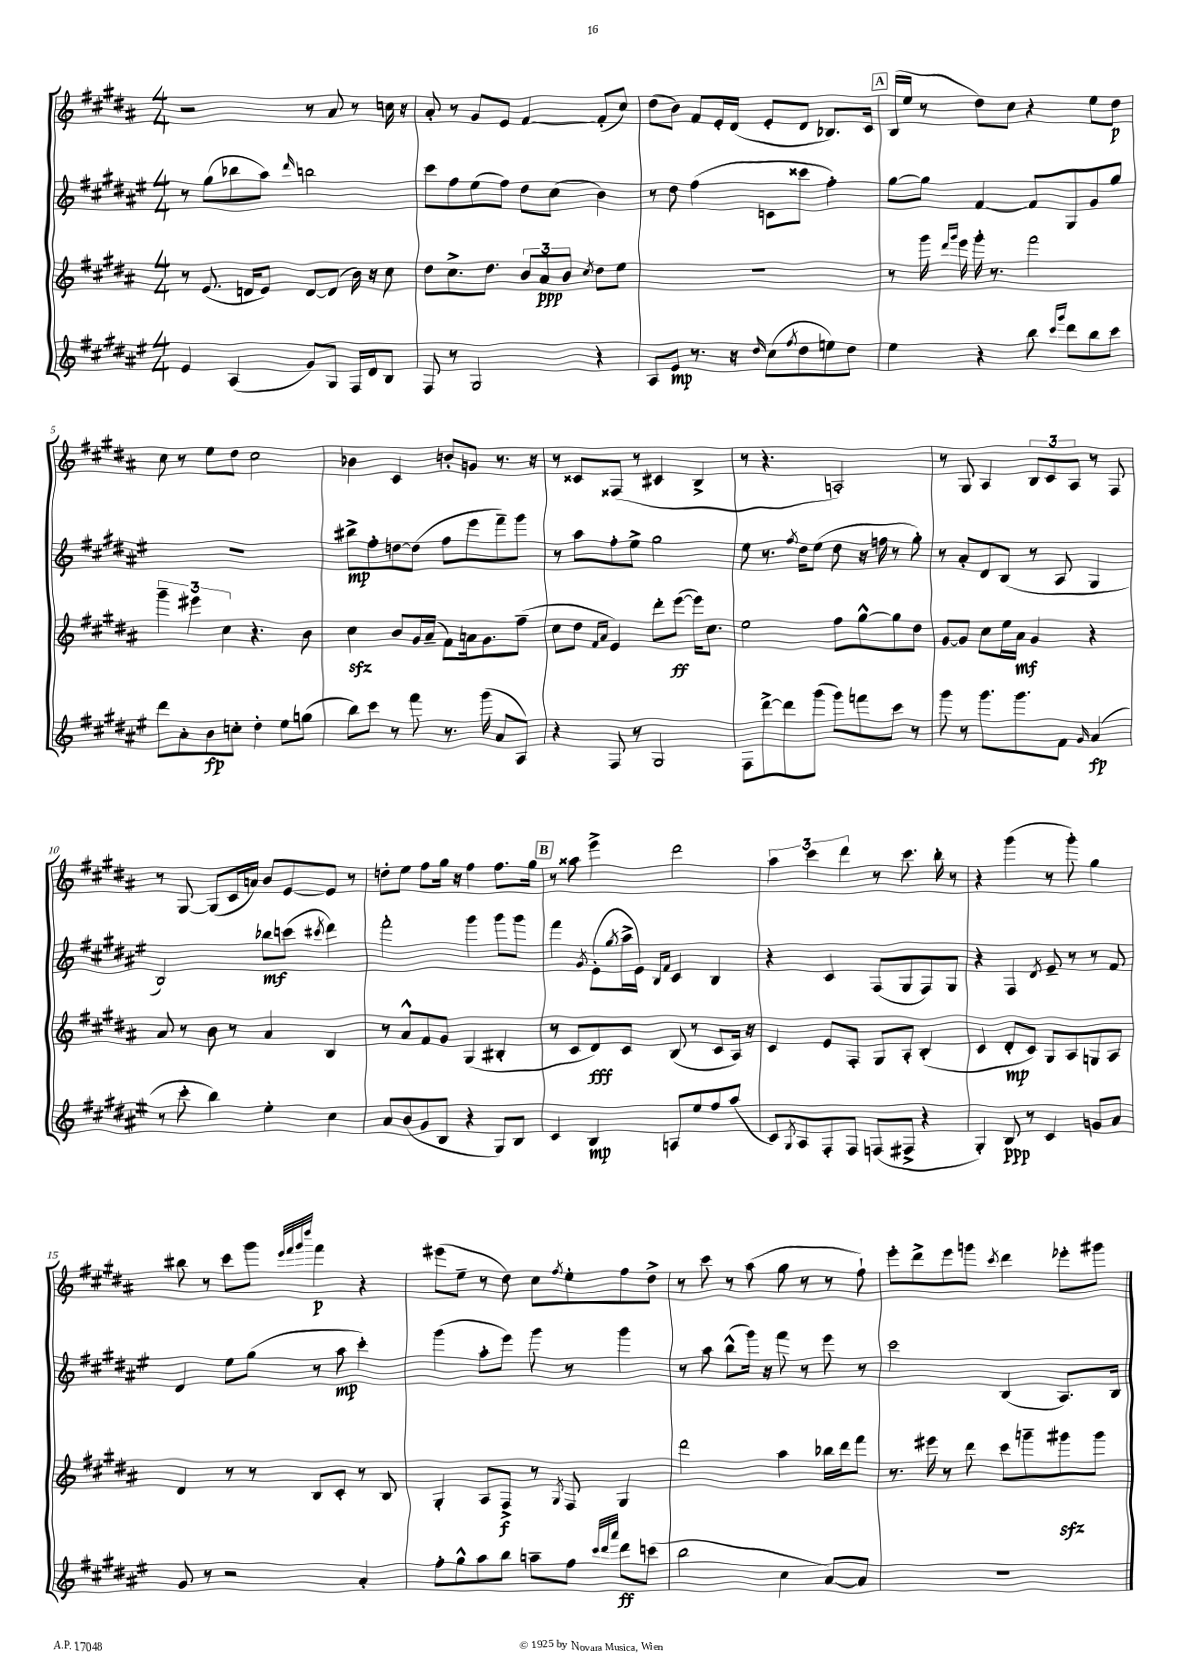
<<
\new StaffGroup <<
\new Staff = "s0" {
    \clef treble \key b \major \numericTimeSignature \time 4/4
    r2 r8 ais'8 r8 c''16 r16 |
    ais'8-. r8 gis'8 e'8 fis'4~ fis'8-.( cis''8) |
    dis''8( b'8) fis'8 e'16-. dis'16( e'8-. dis'8 bes8.) cis'16 |
    \mark \markup { \box "A" } b16( e''16 r8 dis''8) cis''8 r4 e''8 dis''8\p |
    cis''8 r8 e''8 dis''8 cis''2 |
    bes'4 cis'4 b'8-. g'8 r8. r16 |
    r8 cisis'8 fisis8( r8 cis'4 b4-> |
    r8 r4. a2-.) |
    r8 gis8 ais4 \tuplet 3/2 { b8 cis'8 ais8 } r8 fis8 |
    r8 gis8~ gis8( cis'16 a'16) b'8 e'8~ e'8 r8 |
    d''8-. e''8 fis''8 gis''16 r16 fis''4 fis''8. gis''16 |
    \mark \markup { \box "B" } r8 aisis''8 e'''4-> dis'''2 |
    \tuplet 3/2 { ais''4 cis'''4 dis'''4 } r8 cis'''8. b''16-. r8 |
    r4 gis'''4( r8 gis'''8-.) gis''4 |
    bis''8 r8 cis'''8 gis'''8 \grace { e'''32 fis'''32 gis'''32 dis''''32 } fis'''4\p r4 |
    eis'''8( e''8-- r8 dis''8) cis''8 \acciaccatura { fis''8 } e''8-. fis''8 dis''8-> |
    r8 cis'''8 r8 ais''8( gis''8 r8 r8 fis''8-!) |
    e'''8-. dis'''8-> e'''8 g'''8 \acciaccatura { cis'''8 } dis'''4 ees'''8-. gis'''8 \bar "|." |
}
\new Staff = "s1" {
    \clef treble \key fis \major \numericTimeSignature \time 4/4
    r8 gis''8( bes''8 ais''8) \grace { dis'''16 } b''2 |
    cis'''8 fis''8 eis''8( fis''8) dis''8 cis''8( b'4) |
    r8 dis''8 fis''4( c'8 cisis'''8 fis''4-.) |
    \mark \markup { \box "A" } gis''8~ gis''8 fis'4~ fis'8 gis8 gis'8 gis''8 |
    R1 |
    bis''8->\mp fis''8-. d''8~ d''8( fis''8 eis'''8 fis'''8--) gis'''8 |
    r8 ais''8 fis''8-. eis''8-> gis''2 |
    eis''8 r8. \acciaccatura { fis''8 } dis''16 eis''8( dis''8 r16 f''16 r8 gis''8-.) |
    r8 ais'8-. dis'8 b8( r8 ais8 gis4 |
    b2) bes''8\mf c'''8( \acciaccatura { cis'''8 } dis'''4) |
    fis'''2-. gis'''4 gis'''8 gis'''8 |
    \mark \markup { \box "B" } fis'''4 \acciaccatura { gis'8 } eis'8-.( \acciaccatura { gis''8 } ais''16-> eis'16) \grace { b16 fis'16 } cis'4 b4 |
    r4 cis'4 fis8( gis8 fis8) gis8 |
    r4 fis4 \acciaccatura { dis'8 } eis'8-- r8 r8 fis'8 |
    dis'4 eis''8 gis''8( r8 ais''8\mp cis'''4-.) |
    gis'''4( ais''8-. eis'''8) gis'''8 r8 gis'''4 |
    r8 ais''8 b''8-^( gis'''16) r16 fis'''8 r8 eis'''8 r8 |
    cis'''2 b4( ais8.) b16 \bar "|." |
}
\new Staff = "s2" {
    \clef treble \key b \major \numericTimeSignature \time 4/4
    r8 e'8.( d'16 e'8) d'8~ d'8( b'16) r16 cis''8 |
    dis''8 cis''8.-> dis''8. \tuplet 3/2 { b'8 ais'8\ppp b'8 } \acciaccatura { cis''8 } dis''8 e''8 |
    R1 |
    \mark \markup { \box "A" } r8 gis'''16 \grace { dis'''16 gis'''16 } e'''16 gis'''16-. r8. fis'''2 |
    \tuplet 3/2 { gis'''4-- eis'''4 cis''4 } r4. b'8 |
    cis''4\sfz b'8 gis'16 ais'16--( fis'8) a'16 gis'8. fis''8--( |
    cis''8 dis''8 \grace { fis'16 ais'16 } e'4) dis'''8-. e'''8~\ff( e'''16) cis''8. |
    e''2 fis''8 gis''8~-^ gis''8 dis''8 |
    gis'8~ gis'8 cis''8 e''16 ais'16\mf gis'4 r4 |
    ais'8 r8 b'8 r8 ais'4 b4 |
    r8 ais'8-^ fis'8 gis'8 gis4( bis4-. |
    \mark \markup { \box "B" } r8 cis'8 dis'8\fff) cis'8 b8( r8 cis'8 ais16) r16 |
    cis'4 e'8 fis8-. gis8 ais8-. b4-.( |
    cis'4 dis'8-.\mp cis'8) gis8 ais8 g8 ais8 |
    dis'4 r8 r8 b8 cis'8-. r8 b8 |
    gis4-. ais8 fis8->\f r8 \acciaccatura { gis8 } fis8 gis4 |
    dis'''2 ais''4 bes''16 dis'''16 fis'''8 |
    r8. eis'''16 r8 dis'''8 cis'''8 g'''8-- gis'''8\sfz gis'''8 \bar "|." |
}
\new Staff = "s3" {
    \clef treble \key fis \major \numericTimeSignature \time 4/4
    eis'4 ais4( gis'8) gis8 fis16 dis'16 b8 |
    fis8 r8 gis2 r4 |
    ais8 eis'8\mp r8. r16 \grace { dis''16 } cis''8( \acciaccatura { fis''8 } dis''8 e''8) dis''8 |
    \mark \markup { \box "A" } eis''4 r4 b''8 \grace { cis'''16 gis'''16 } dis'''8 b''8 cis'''8 |
    dis'''8 ais'8-. b'8\fp c''8-. dis''4-. eis''8 g''8( |
    b''8) cis'''8 r8 fis'''8 r8. gis'''16( ais'8 ais8) |
    r4 fis8 r8 gis2 |
    fis8 dis'''8~-> dis'''8 gis'''8( gis'''8) f'''8 cis'''8 r8 |
    gis'''8 r8 gis'''8. gis'''8. fis'8 \grace { gis'16 } ais'4\fp( |
    r8 cis'''8-. b''4) eis''4-. cis''4 |
    ais'8 b'8( gis'8 b8 r4 gis8) b8 |
    \mark \markup { \box "B" } cis'4 b4\mp a8 eis''8 fis''8 ais''8( |
    cis'8) \acciaccatura { gis8 } ais8 fis8-. fis8 f8( fis8-> r4 |
    gis4-.) b8\ppp r8 cis'4 g'8 ais'8 |
    gis'8 r8 r2 ais'4-. |
    fis''8-. gis''8-^ ais''8 b''8 a''8-- fis''8 \grace { cis'''32 dis'''32 ais'''32 } dis'''8\ff c'''8( |
    b''2 cis''4 ais'8~) ais'8 |
    R1 \bar "|." |
}
>>
>>
